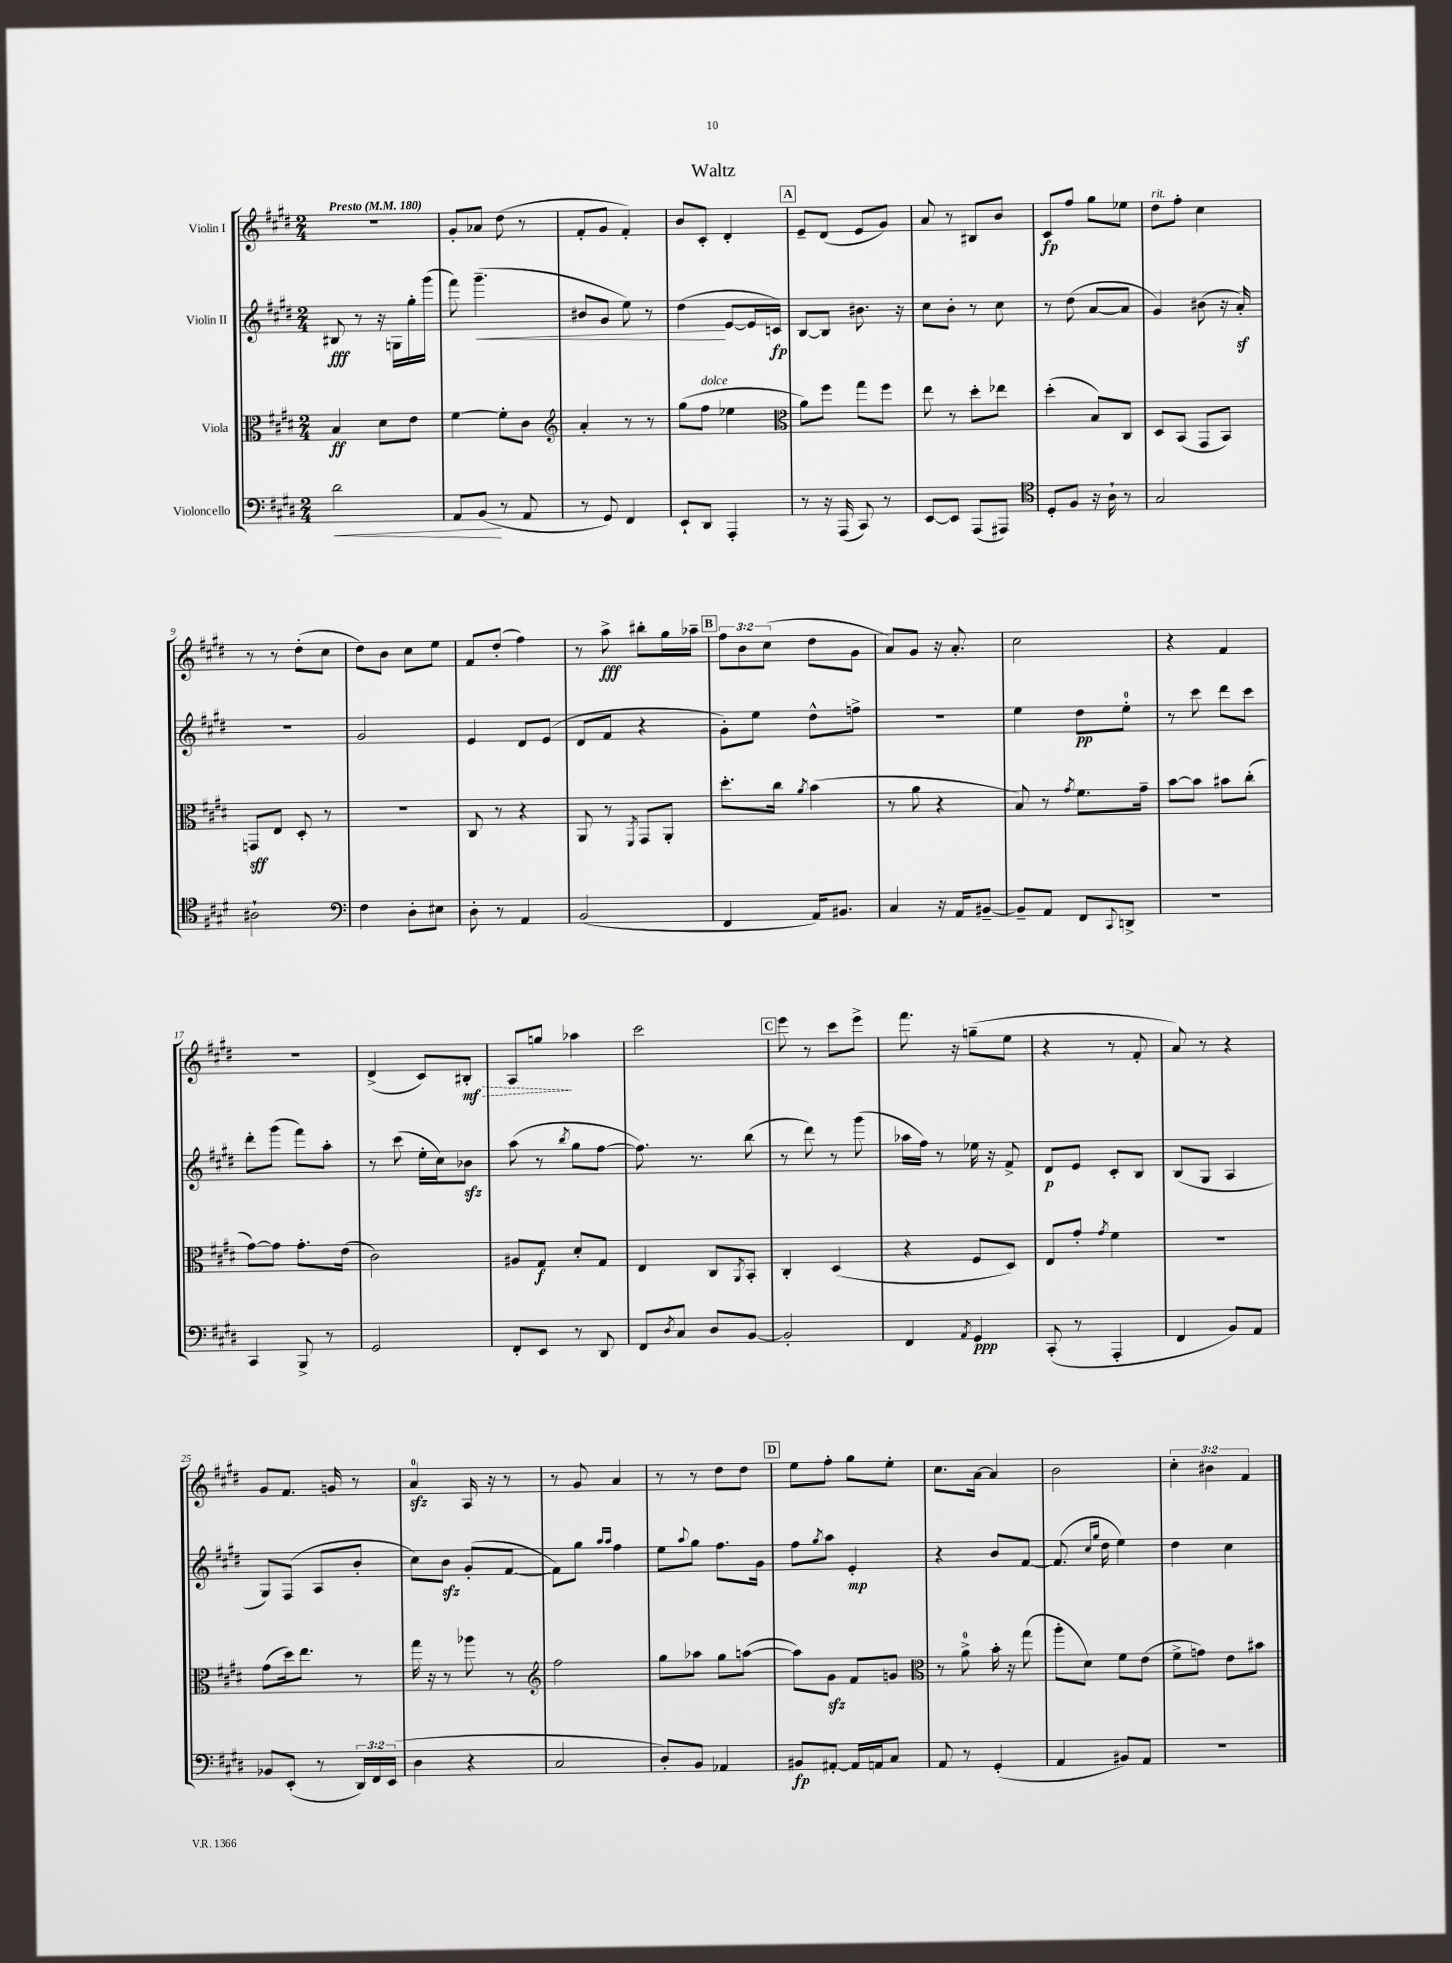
\header { title = "Waltz" }
<<
\new StaffGroup <<
\new Staff = "s0" \with { instrumentName = "Violin I" } {
    \clef treble \key e \major \numericTimeSignature \time 2/4 \override Staff.TupletNumber.text = #tuplet-number::calc-fraction-text \tempo "Presto" 4 = 180
    r2 |
    gis'8-. aes'8 dis''8( r8 |
    fis'8-. gis'8 fis'4-.) |
    b'8 cis'8-. dis'4-. |
    \mark \markup { \box "A" } e'8-- dis'8( e'8 gis'8) |
    a'8 r8 bis8 b'8 |
    cis'8\fp fis''8 gis''8 ees''8 |
    dis''8^\markup { \italic "rit." } fis''8-. cis''4 |
    r8 r8 dis''8-.( cis''8 |
    dis''8) b'8 cis''8 e''8 |
    fis'8 dis''8-.( fis''4) |
    r8 a''8->\fff bis''8-. gis''16 aes''16-- |
    \mark \markup { \box "B" } \tuplet 3/2 { fis''8 b'8 cis''8( } dis''8 gis'8 |
    a'8) gis'8 r16 a'8.-. |
    cis''2 |
    r4 fis'4 |
    r2 |
    dis'4->( cis'8) \once \override Hairpin.style = #'dashed-line bis8-.\mf\> |
    a8 g''8\! aes''4 |
    cis'''2 |
    \mark \markup { \box "C" } e'''8 r8 cis'''8 e'''8-> |
    fis'''8. r16 g''8--( e''8 |
    r4 r8 fis'8-. |
    a'8) r8 r4 |
    gis'8 fis'8. g'16 r8 |
    a'4-0\sfz a16 r16 r8 |
    r8 gis'8 a'4 |
    r8 r8 dis''8 dis''8 |
    \mark \markup { \box "D" } e''8 fis''8-. gis''8 e''8-. |
    cis''8. a'16~ a'4 |
    b'2 |
    \tuplet 3/2 { cis''4-. bis'4 fis'4 } \bar "|." |
}
\new Staff = "s1" \with { instrumentName = "Violin II" } {
    \clef treble \key e \major \numericTimeSignature \time 2/4
    bis8\fff r8 r16 g16 gis''16-. gis'''16( |
    fis'''8) gis'''4.--\<( |
    bis'8 gis'8 e''8) r8 |
    dis''4\!( e'8~ e'16 c'16\fp) |
    \mark \markup { \box "A" } b8~ b8 bis'8. r16 |
    cis''8 b'8-. r8 cis''8 |
    r8 dis''8( a'8~ a'8 |
    gis'4) bis'8( r16 a'16-.\sf) |
    R2 |
    gis'2 |
    e'4 dis'8 e'8( |
    dis'8 fis'8 r4 |
    \mark \markup { \box "B" } gis'8-.) e''8 dis''8-^ f''8-> |
    r2 |
    e''4 dis''8\pp e''8-0-. |
    r8 cis'''8 dis'''8 cis'''8 |
    dis'''8-. gis'''8( fis'''8) a''8-. |
    r8 cis'''8( e''16-. cis''16) bes'8\sfz |
    a''8( r8 \acciaccatura { b''8 } gis''8 fis''8~ |
    fis''8.) r8. b''8( |
    \mark \markup { \box "C" } r8 dis'''8) r8 gis'''8( |
    aes''16 fis''16) r8 ees''16 r16 fis'8-> |
    dis'8\p e'8 cis'8-. b8 |
    b8( gis8 a4 |
    gis8) fis8( a8 b'8-. |
    cis''8) b'8\sfz gis'8-.( fis'8~ |
    fis'8) gis''8 \grace { a''16 a''16 } fis''4 |
    e''8 \appoggiatura { a''8 } gis''8 fis''8. gis'16 |
    \mark \markup { \box "D" } fis''8 \acciaccatura { gis''8 } a''8 e'4-.\mp |
    r4 b'8 fis'8~ |
    fis'8.( \grace { cis''16 gis''16 } dis''16 e''4) |
    dis''4 cis''4 \bar "|." |
}
\new Staff = "s2" \with { instrumentName = "Viola" } {
    \clef alto \key e \major \numericTimeSignature \time 2/4
    b4\ff dis'8 e'8 |
    fis'4~ fis'8-. cis'8 |
    \clef treble a'4-. r8 r8 |
    gis''8( fis''8^\markup { \italic "dolce" } ees''4 |
    \mark \markup { \box "A" } \clef alto a'8) fis''8 gis''8 fis''8 |
    e''8 r8 dis''8-. ees''8 |
    dis''4-.( b8) cis8 |
    dis8 b,8( gis,8 b,8) |
    g,8\sff e8 dis8-. r8 |
    R2 |
    cis8 r8 r4 |
    a,8 r8 \acciaccatura { fis,8 } gis,8 a,8-. |
    \mark \markup { \box "B" } dis''8.-. cis''16 \acciaccatura { a'8 } b'4( |
    r8 a'8 r4 |
    b8) r8 \acciaccatura { gis'8 } fis'8. gis'16-- |
    b'8~ b'8 bis'8 cis''8-.( |
    gis'8~) gis'8 gis'8.-. e'16( |
    cis'2) |
    ais8 gis8\f dis'8-. gis8 |
    e4 cis8 \acciaccatura { a,8 } b,8-. |
    \mark \markup { \box "C" } cis4-. dis4( |
    r4 fis8 dis8) |
    e8 gis'8-. \acciaccatura { gis'8 } fis'4 |
    R2 |
    gis'8( dis''16) e''8. r8 |
    gis''16 r16 r8 aes''8 r8 |
    \clef treble fis''2 |
    gis''8 aes''8 gis''8 a''8~( |
    \mark \markup { \box "D" } a''8) gis'8\sfz fis'8 g'8 |
    \clef alto r8 a'8-0-> b'16-. r16 gis''8( |
    a''8-. dis'8) fis'8 e'8( |
    fis'8-> g'8) e'8 bis'8 \bar "|." |
}
\new Staff = "s3" \with { instrumentName = "Violoncello" } {
    \clef bass \key e \major \numericTimeSignature \time 2/4 \override Staff.TupletNumber.text = #tuplet-number::calc-fraction-text
    dis'2\< |
    a,8 b,8\!( r8 a,8 |
    r8 gis,8) fis,4 |
    e,8-! dis,8 a,,4-. |
    \mark \markup { \box "A" } r8 r16 a,,16( cis,8) r8 |
    e,8~ e,8 a,,8( ais,,8) |
    \clef tenor dis8-. fis8 r16 a16-! r8 |
    gis2 |
    ais2-! |
    \clef bass fis4 dis8-. eis8 |
    dis8-. r8 a,4 |
    b,2( |
    \mark \markup { \box "B" } fis,4 a,16) bis,8. |
    cis4 r16 a,16 bis,8~-- |
    bis,8-- a,8 fis,8 \appoggiatura { cis,8 } d,8-> |
    R2 |
    cis,4 b,,8-> r8 |
    gis,2 |
    fis,8-. e,8 r8 dis,8 |
    fis,8 \acciaccatura { dis8 } cis8 dis8 b,8~ |
    \mark \markup { \box "C" } b,2-. |
    fis,4 \acciaccatura { a,8 } gis,4\ppp |
    cis,8-.( r8 a,,4-. |
    fis,4 b,8) a,8 |
    bes,8 e,8-.( r8 \tuplet 3/2 { dis,16) fis,16 e,16( } |
    dis4 r4 |
    cis2 |
    dis8-.) b,8 aes,4 |
    \mark \markup { \box "D" } bis,8\fp ais,8~-. ais,16 a,16 cis8 |
    a,8 r8 gis,4-.( |
    a,4 bis,8) a,8 |
    R2 \bar "|." |
}
>>
>>
